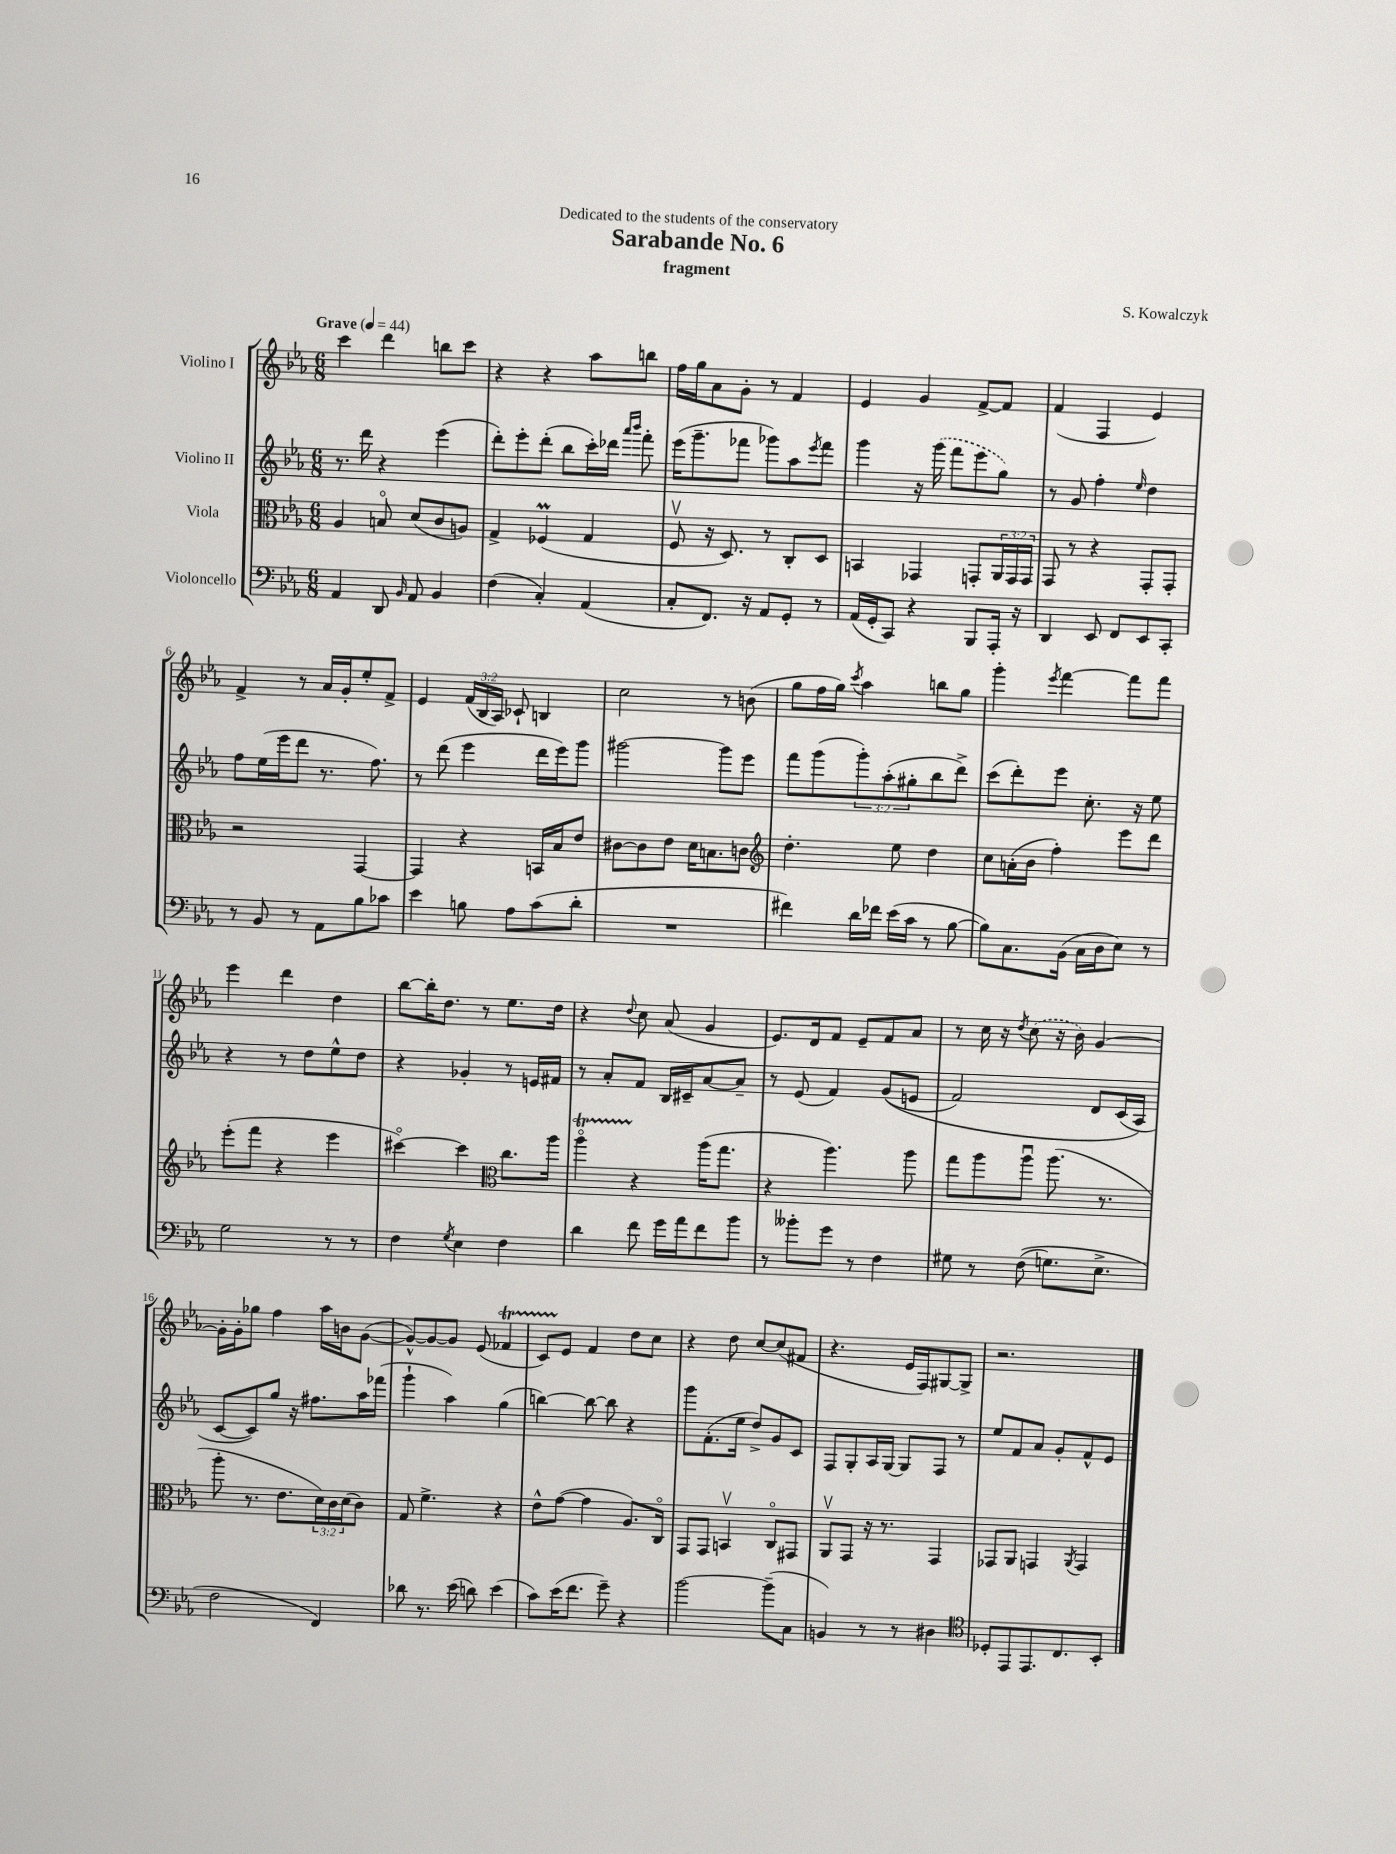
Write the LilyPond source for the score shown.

\header { title = "Sarabande No. 6" composer = "S. Kowalczyk" subtitle = "fragment" dedication = "Dedicated to the students of the conservatory" }
<<
\new StaffGroup <<
\new Staff = "s0" \with { instrumentName = "Violino I" } {
    \clef treble \key ees \major \numericTimeSignature \time 6/8 \override Staff.TupletNumber.text = #tuplet-number::calc-fraction-text \tempo "Grave" 4 = 44
    c'''4 d'''4 b''8 c'''8 |
    r4 r4 aes''8 b''8 |
    f''16 g''16 aes'8 g'8-. r8 f'4 |
    ees'4 g'4 f'8~-> f'8 |
    f'4( f4 ees'4) |
    f'4-> r8 aes'16 g'16-. ees''8-. f'8-> |
    ees'4 \tuplet 3/2 { f'16( bes16 aes16) } ces'8-! b4 |
    c''2 r8 b'8( |
    g''8 f''16 g''16) \acciaccatura { c'''8 } aes''4 b''8 g''8 |
    g'''4-. \acciaccatura { ees'''8 } f'''4~ f'''8 f'''8 |
    ees'''4 d'''4 d''4 |
    bes''8~ bes''16-. d''8. r8 ees''8. d''16 |
    r4 \appoggiatura { d''8 } c''8 aes'8( g'4 |
    ees'8.) d'16 f'8 ees'8-- f'8 aes'8 |
    r8 c''16 r16 \acciaccatura { d''8 } \once \slurDashed c''8( r16 bes'16) g'4~ |
    g'16-. g'16-. ges''8 f''4 aes''16 b'16 g'8~( |
    g'8~-^) g'8~ g'8 ees'8( fes'4\startTrillSpan |
    c'8) ees'8\stopTrillSpan f'4 d''8 c''8 |
    r4 d''8 c''8~ c''8( fis'8 |
    r4. ees'16 f16) gis8~ gis8-> |
    r2. \bar "|." |
}
\new Staff = "s1" \with { instrumentName = "Violino II" } {
    \clef treble \key ees \major \numericTimeSignature \time 6/8 \override Staff.TupletNumber.text = #tuplet-number::calc-fraction-text
    r8. d'''16 r4 ees'''4( |
    d'''8-.) ees'''8-. d'''8-.( bes''8 c'''16-.) des'''16 \grace { aes'''16 bes'''16 } f'''8-. |
    ees'''16( g'''8.-- fes'''8 ges'''8) aes''8 \acciaccatura { ees'''8 } fes'''8 |
    g'''4 r16 \once \slurDashed g'''16( f'''8 ees'''8 g''8) |
    r8 g'8 f''4-. \grace { ees''16 } d''4 |
    f''8 ees''16( ees'''16 d'''8 r8. f''8.) |
    r8 d'''8( ees'''4 d'''16 ees'''16) g'''8 |
    gis'''2~ gis'''8 ees'''8 |
    f'''8 g'''8( \tuplet 3/2 { g'''8-.) aes''8-.( gis''8-. } bes''8 d'''8->) |
    c'''8( d'''8-.) ees'''8 c''8.-. r16 ees''8 |
    r4 r8 d''8 ees''8-^ d''8 |
    r4 ges'4-. r8 e'16 fis'16 |
    r8 aes'8-. f'8 bes16 cis'16-- aes'8~ aes'8-- |
    r8 ees'8( f'4) g'8(\( e'8 |
    f'2) d'8 c'16( aes16\) |
    c'8~ c'8) g''8 r16 fis''8. aes''16 fes'''16( |
    g'''4-! aes''4) g''4( |
    b''4~) b''8~ b''8 r4 |
    g'''8 f'8.-.( ees''16 d''8->) g'8 c'8 |
    f8 g8-. aes16 g16~ g8 f8 r8 |
    ees''8 f'8 aes'8 g'8-. f'8-^ ees'8 \bar "|." |
}
\new Staff = "s2" \with { instrumentName = "Viola" } {
    \clef alto \key ees \major \numericTimeSignature \time 6/8 \override Staff.TupletNumber.text = #tuplet-number::calc-fraction-text
    aes4 b8\flageolet d'8( c'8 a8) |
    g4-> fes4\prall( g4 |
    f8\upbow r16 d8.) r8 c8-. d8 |
    b,4 ges,4 g,8-. \tuplet 3/2 { aes,16 g,16 g,16 } |
    g,8 r8 r4 g,8-. g,8-. |
    r2 g,4~ |
    g,4 r4 b,16 bes16 ees'8 |
    cis'8~ cis'8 ees'8 d'16 b8. c'8 |
    \clef treble d''4.-. ees''8 d''4 |
    c''8 a'16-.( bes'16 f''4-.) ees'''8 d'''8 |
    ees'''8-.( f'''8 r4 ees'''4 |
    cis'''4~\flageolet) cis'''4 \clef alto c''8. aes''16 |
    aes''4\flageolet\startTrillSpan r4\stopTrillSpan aes''16( g''8. |
    r4 aes''4.) aes''8 |
    g''8 aes''8 aes''8\downbow aes''8.( r8. |
    aes''8-. r8. ees'8. \tuplet 3/2 { d'16) c'16 d'16( } c'8) |
    g8 f'4.-> r4 |
    ees'8-^ g'8~( g'4 aes8.) c16\flageolet |
    g,8 g,8 b,4\upbow c8\flageolet gis,8 |
    aes,8\upbow g,8 r16 r8. g,4 |
    ges,8 aes,8 g,4 \acciaccatura { aes,8 } g,4 \bar "|." |
}
\new Staff = "s3" \with { instrumentName = "Violoncello" } {
    \clef bass \key ees \major \numericTimeSignature \time 6/8
    aes,4 d,8 \grace { bes,16 } aes,8 bes,4 |
    f4( c4-.) aes,4( |
    c8-. f,8.) r16 aes,8 g,8-. r8 |
    aes,16( g,16-. c,8) r4 bes,,8 aes,,16-. r16 |
    d,4 ees,8 f,8 ees,8 c,8-. |
    r8 bes,8 r8 aes,8 bes8 ces'8 |
    ees'4 b8 aes8 c'8( d'8-. |
    R2. |
    fis'4) d'16 fes'16 ees'16( c'16 r8 bes8~ |
    bes8) c8. bes,16( c16 d16 ees8) r8 |
    g2 r8 r8 |
    f4 \acciaccatura { g8 } ees4 f4 |
    d'4 f'8 g'16 aes'16 f'8 bes'8 |
    r8 beses'8-. g'8 r8 f4 |
    gis8 r8 f8(\( g8.) ees8.-> |
    f2 f,4\) |
    des'8 r8. ees'16( d'8) ees'4( |
    c'8) ees'16( f'8. g'8--) r4 |
    bes'2~ bes'8--( c8 |
    b,4) r8 r8 dis4 |
    \clef tenor des8-. ees,8 ees,8. c8. bes,8-. \bar "|." |
}
>>
>>
